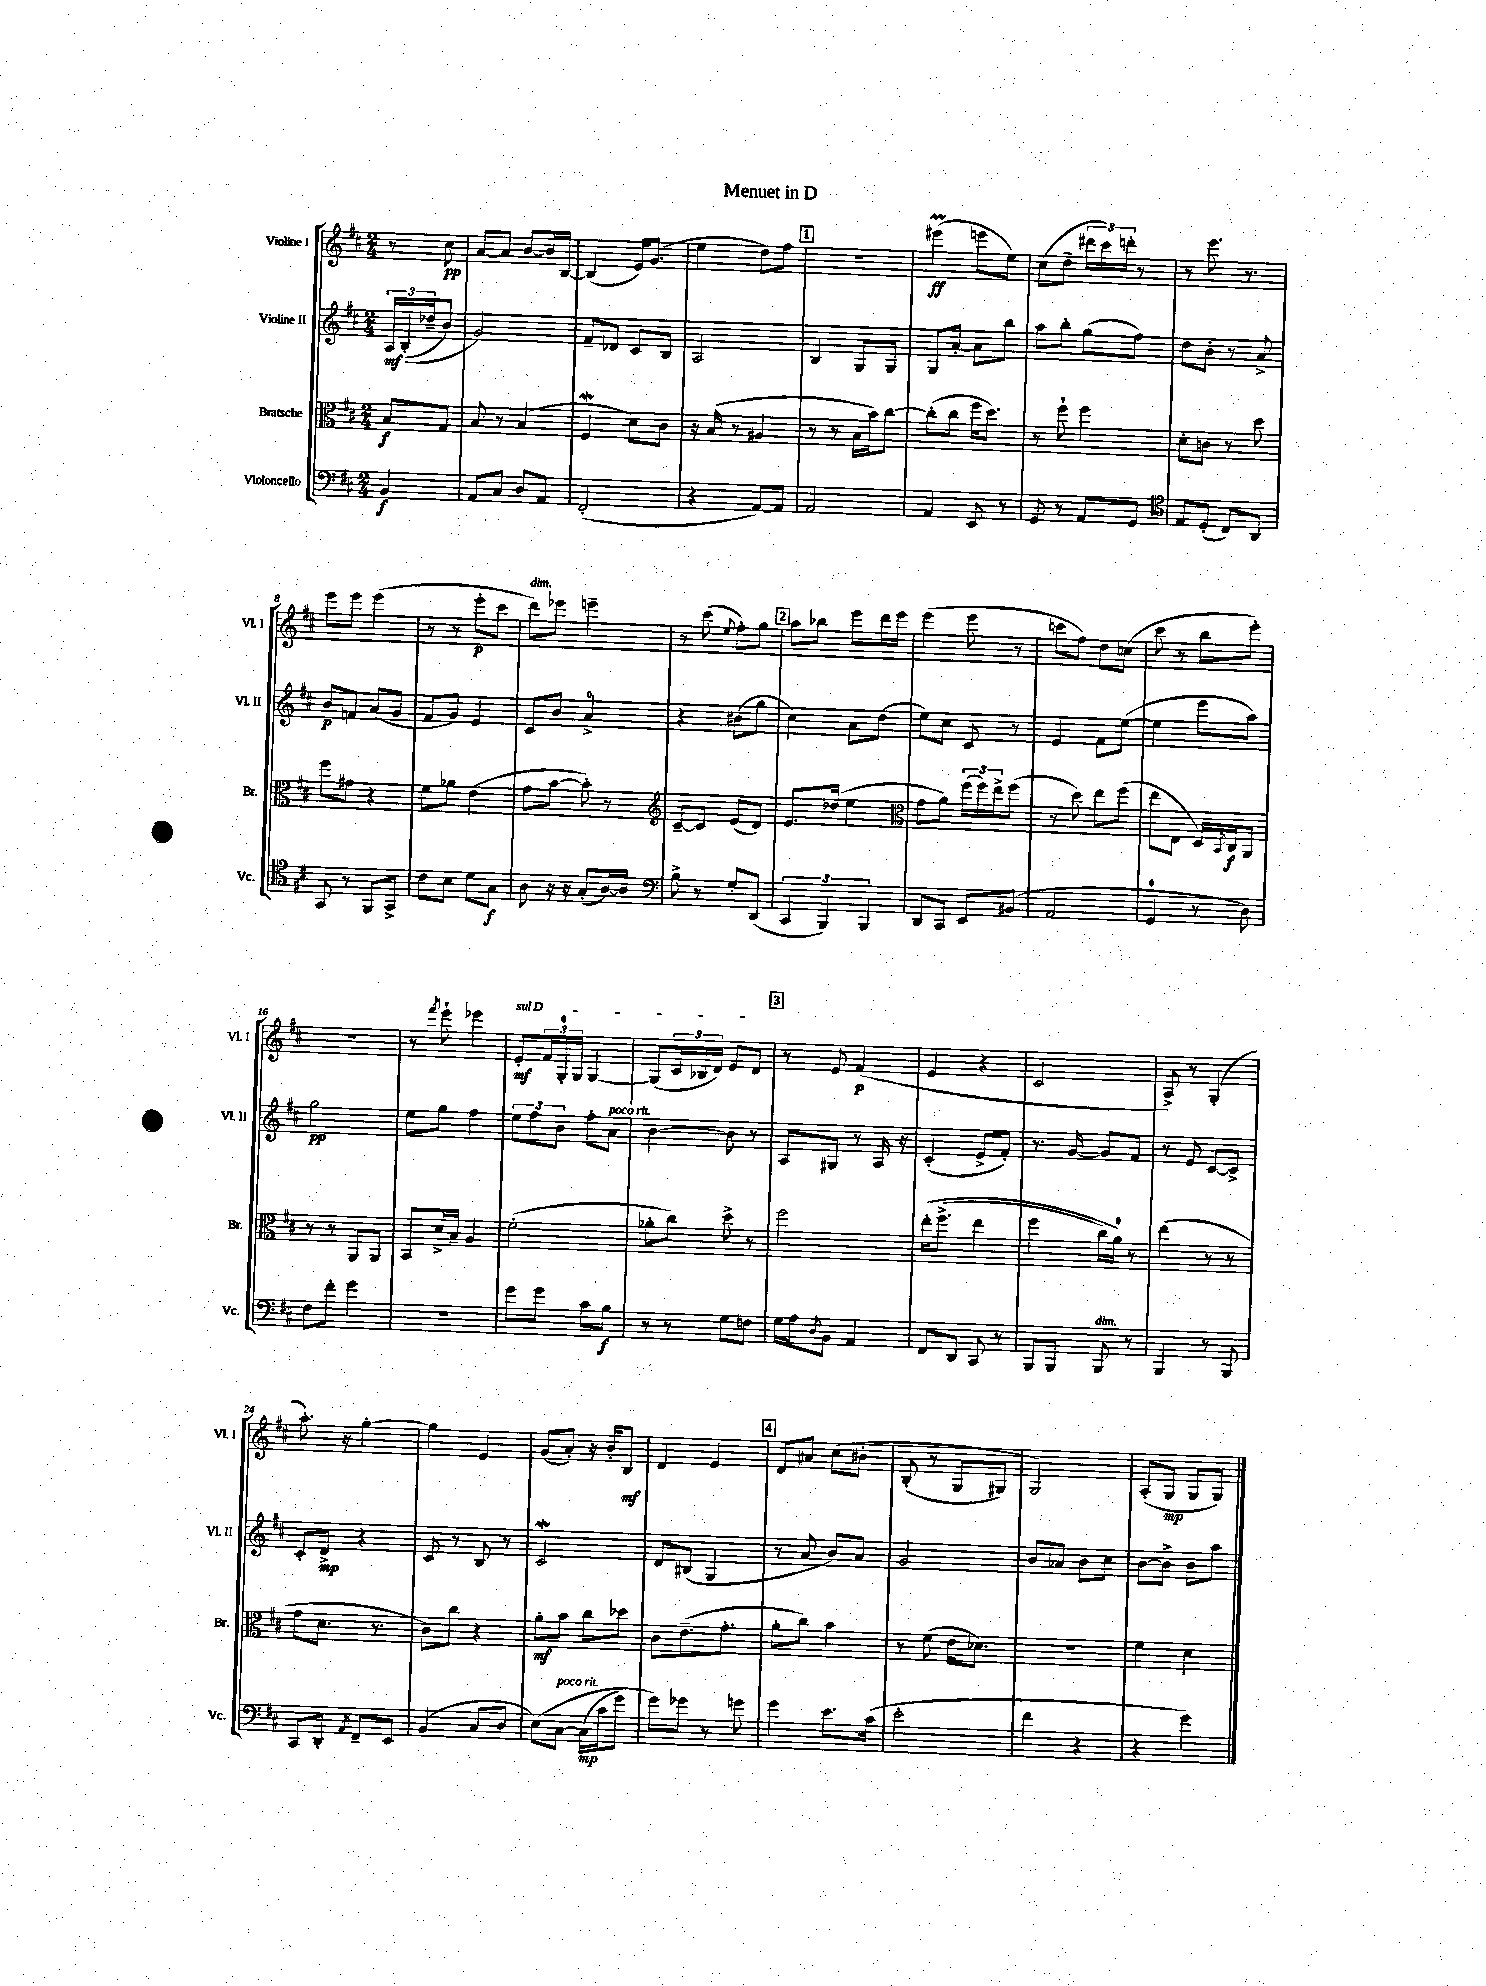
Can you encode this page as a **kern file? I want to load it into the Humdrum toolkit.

**kern	**kern	**kern	**kern
*staff4	*staff3	*staff2	*staff1
*clefF4	*clefC3	*clefG2	*clefG2
*k[f#c#]	*k[f#c#]	*k[f#c#]	*k[f#c#]
*M2/4	*M2/4	*M2/4	*M2/4
4BB	8B	24A	8r
.	.	&((24B'	.
.	.	24dd-~	.
.	8G	8b)	8cc#
=	=	=	=
8AA	8B	2g&)	[8a
8C#	8r	.	8a]
8D	(4B	.	[8b
8AA	.	.	16b]
.	.	.	[16B
=	=	=	=
(2FF#'	4F#	8f#~	(4B]
.	.	8d-	.
.	8d)	8c#	16e)
.	.	.	(8.g
.	8c#	8B	.
=	=	=	=
4r	16r	2A	4ee
.	(16B	.	.
.	8r	.	.
[8AA)	4A#	.	8dd)
8AA]	.	.	8ff#
=	=	=	=
2AA	8r	4B	2r
.	8r	.	.
.	16B	8G	.
.	16b)	.	.
.	[8cc#	8G	.
=	=	=	=
4AA	(8cc#']	8G	(4eee#
.	8cc#	[8a'	.
8EE	16ff#	8a]	8eee
.	8.dd)	.	.
8r	.	8bb	8ee)
=	=	=	=
8GG	8r	8aa	(8cc#
8r	8ff#`	8bb'	8dd~
8AA	4ff#	(8gg	24ddd#
.	.	.	24ccc#)
.	.	.	24ddd'
8GG	.	8ff#)	8r
=	=	=	=
*clefC4	*	*	*
8E	8d'	8dd	8r
(8D'	8c	8b'	8.eee
8C#)	8r	8r	.
.	.	.	8.r
8AA	8dd	8a^	.
=	=	=	=
8GG	8ff#	8b	8eee
8r	8g#	8f	8eee
8FF#	4r	(8a	(4eee
8GG^	.	8g	.
=	=	=	=
8c#	8f#	8f#	8r
8B	8a-	8g)	8r
8d	(4e	4e	8eee'
8G	.	.	8ccc#
=	=	=	=
8A	8g	8c#	8ddd)
16r	[8b	8b	8eee-
16r	.	.	.
(8G'	8b'])	4a^	4eee~
[16A)	8r	.	.
16A]	.	.	.
=	=	=	=
*clefF4	*clefG2	*	*
8B^	[8c#~	4r	8r
8r	8c#]	.	(8ccc#
.	.	.	8qqee
8G'	(8e	(8b#	8ff#')
(8DD	8d)	8gg	8gg
=	=	=	=
6CC#	8.e	4cc#)	8aa
.	.	.	8bb-
6BBB)	.	.	.
.	(16dd-	.	.
.	4ee	8a	8eee
6BBB	.	.	.
.	.	(8dd	16ddd
.	.	.	16eee
=	=	=	=
*	*clefC3	*	*
8DD	8g	8ee)	(4eee
8CC#	8a)	8cc#	.
8EE	(24ff#	8c#	8eee
.	24ff#)	.	.
.	24ee^	.	.
(8BB#	(8ff#	8r	8r
=	=	=	=
2AA	8r	4e	8ccc
.	8dd)	.	8ff#)
.	8ee	8f#	8dd
.	(8ff#	([8ee	(8cc
=	=	=	=
4GG	8ee	4ee]	8ccc#
.	8E	.	8r
8r	16D)	8eee	8bb
.	8qBB	.	.
.	16C#	.	.
8D)	8AA	8aa)	8eee')
=	=	=	=
8F#	8r	2gg	2r
8f#'	8r	.	.
4g	8AA	.	.
.	8AA	.	.
=	=	=	=
2r	8BB	8ee	8r
.	.	.	8qfff#
.	16d^	8gg	8eee`
.	16B~	.	.
.	4A	4ff#	4eee-
=	=	=	=
8g	(2f#'	12ee	8e'
.	.	12ff#	.
8g	.	.	24f#
.	.	12b	24G'
.	.	.	24G
8c#	.	8ff#'	[4G
8B	.	8a	.
=	=	=	=
8r	8a-'	[4b	(8G]
8r	8cc#)	.	24c#
.	.	.	24B-
.	.	.	24d)
8G	8dd^	8b]	8e
8F	8r	8r	8d
=	=	=	=
16G	2ff#	8A	8r
16A	.	.	.
8qD	.	.	.
8BB	.	8G#	8e
4AA	.	8r	(4f#
.	.	16A	.
.	.	16r	.
=	=	=	=
8FF#	&(16ee'	(4c#'	4e
.	(8.ff#^	.	.
8DD	.	.	.
8CC#	4ee	8e^	4r
8r	.	8f#')	.
=	=	=	=
8BBB	4ff#	8.r	2c#
8BBB	.	.	.
.	.	[16g	.
8BBB	16cc#)	8g]	.
.	16a&)	.	.
8r	8r	8f#	.
=	=	=	=
4BBB	(4ee	8r	8A^)
.	.	8e	8r
8r	8r	[8c#	(4G'
8BBB	8r	8c#^]	.
=	=	=	=
8CC#	8g	8c#'	8.aa')
8DD'	8.d	8d^	.
.	.	.	16r
8qAA	.	.	.
8FF#~	.	4r	[4gg'
.	8.r	.	.
8EE	.	.	.
=	=	=	=
(4BB	8c#)	8c#	4gg]
.	8cc#	8r	.
8C#	4r	8B	4e
8D	.	8r	.
=	=	=	=
&(8E)	8a'	2c#	(8g
[8C#	8b	.	8a')
(16C#]	8cc#	.	16r
16c#	.	.	16b'
8g)	8dd-	.	8B
=	=	=	=
8g&)	8c#	8d	4d
8g-	(8.e~	(8B#	.
8r	.	4G	4e
.	8.g'	.	.
8g	.	.	.
=	=	=	=
4g	8a'	8r	8d
.	8cc#)	8a	8a#
8.e	4b	8b)	&(8cc#
.	.	8a	8b#'
(16c#	.	.	.
=	=	=	=
2e'	8r	2g	(8B'
.	(8f#	.	8r
.	16e	.	8G
.	8.d-)	.	.
.	.	.	8G#)
=	=	=	=
4f#	2r	8b	2G&)
.	.	8a-	.
4r	.	8b	.
.	.	8cc#	.
=	=	=	=
4r	4f#	[8b	(8A'
.	.	8b^]	8G
4g)	4d	8b	8G
.	.	8aa	8G)
==	==	==	==
*-	*-	*-	*-
